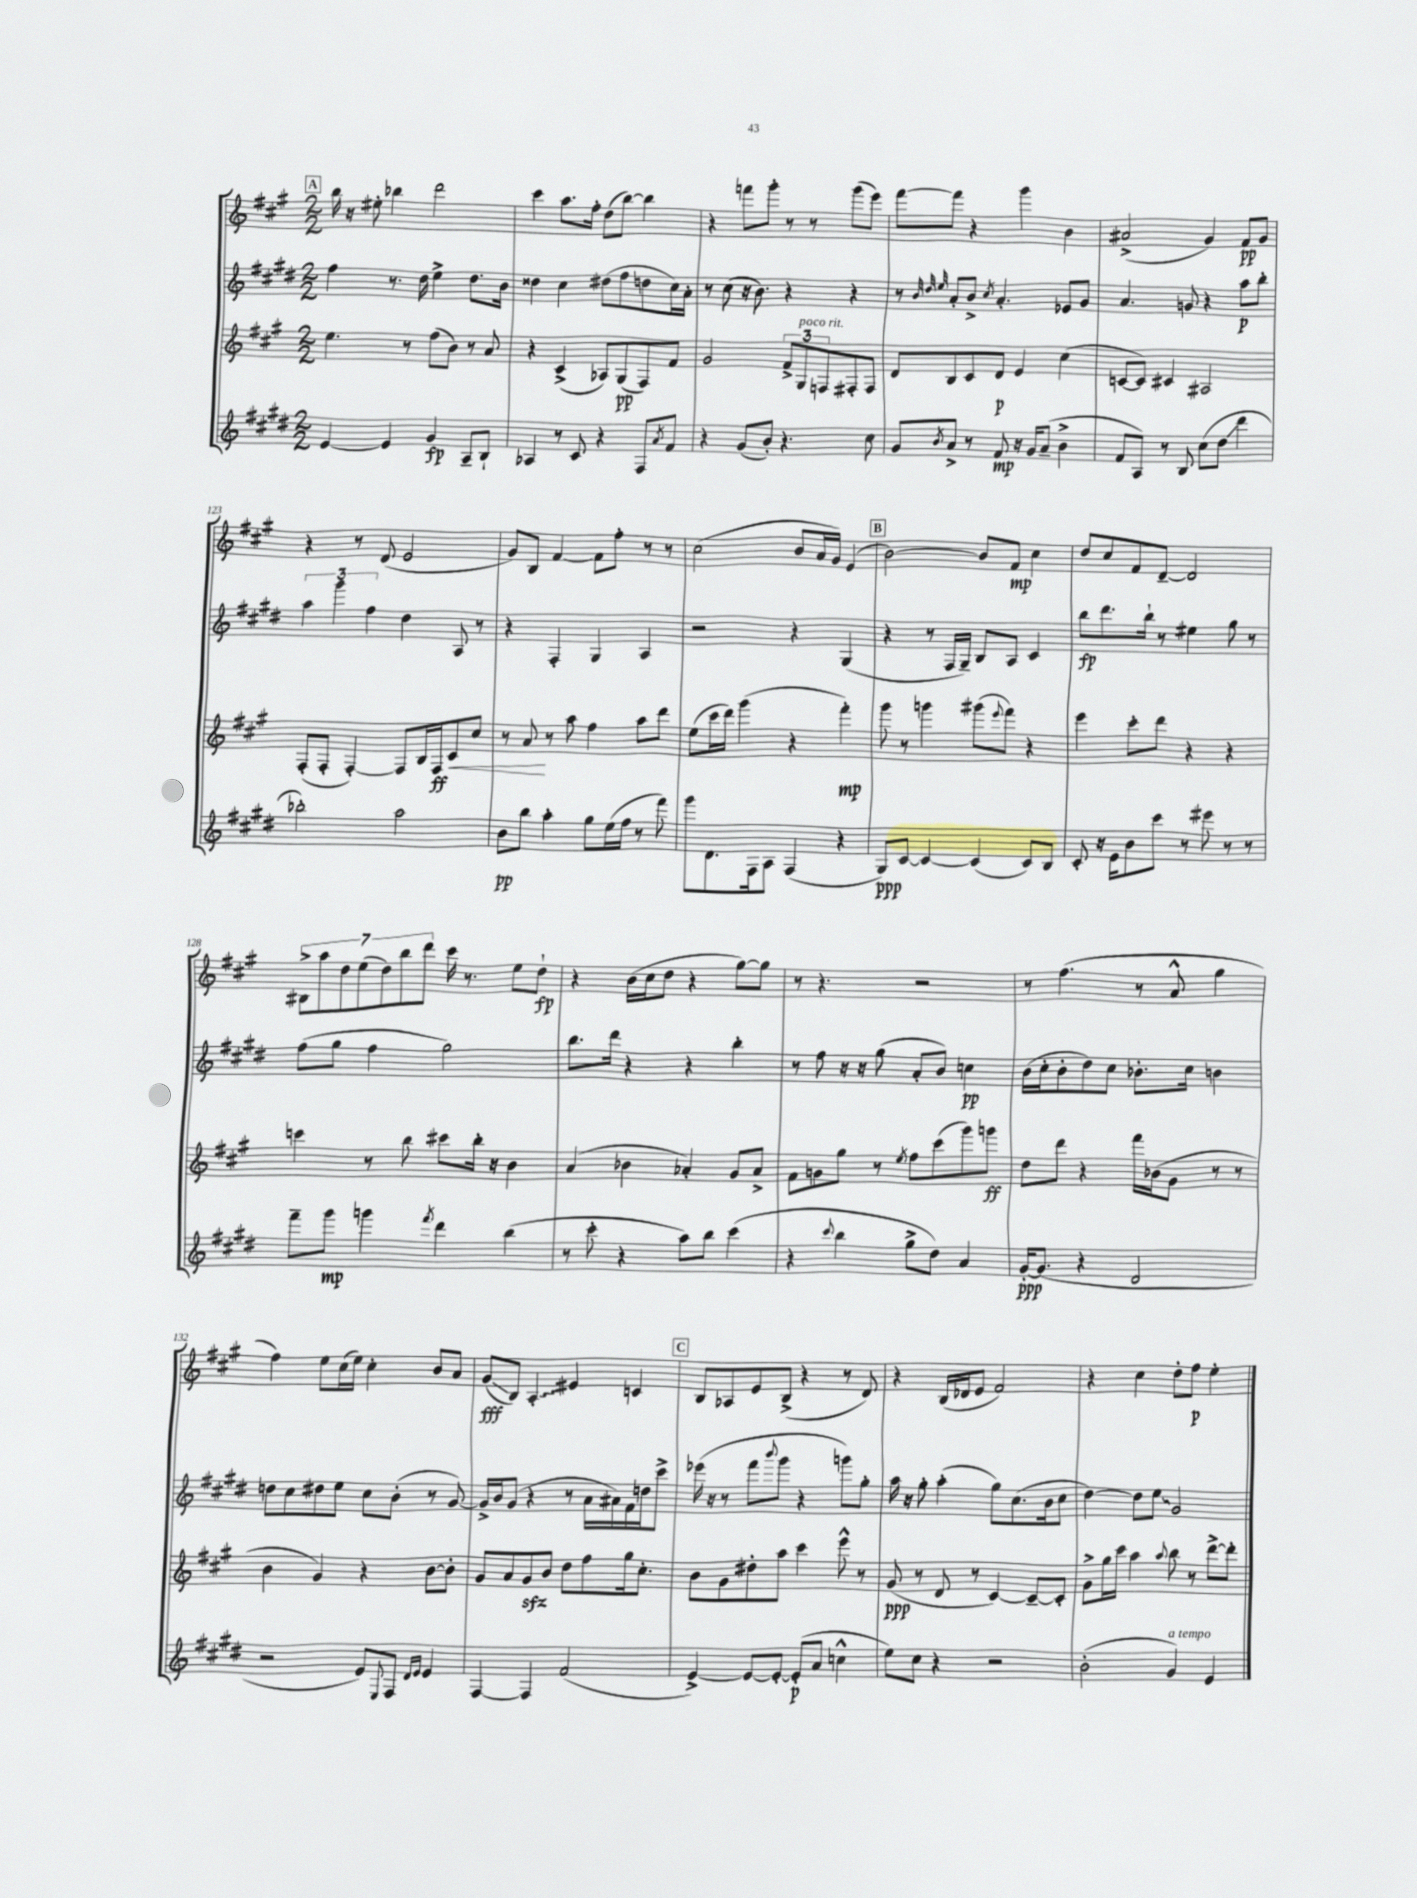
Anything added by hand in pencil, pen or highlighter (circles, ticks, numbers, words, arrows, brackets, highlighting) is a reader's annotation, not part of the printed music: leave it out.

**kern	**kern	**kern	**kern
*staff4	*staff3	*staff2	*staff1
*clefG2	*clefG2	*clefG2	*clefG2
*k[f#c#g#d#]	*k[f#c#g#]	*k[f#c#g#d#]	*k[f#c#g#]
*M2/2	*M2/2	*M2/2	*M2/2
[4e	4.ee	4ff#	16bb
.	.	.	16r
.	.	.	8ee#'
4e]	.	8.r	4bb-
.	8r	.	.
.	.	16dd#	.
4g#	(8ff#	4ee^	2ddd
.	8b)	.	.
8A~	8r	8.dd#	.
8B`	8a	.	.
.	.	16b	.
=	=	=	=
4A-	4r	4dd##	4ccc#
8r	(4c#^	4cc#	8.aa
8c#	.	.	.
.	.	.	16ff#'
4r	8A-)	(8dd#	(8dd
.	(8G#	8ff#	[8bb)
8F#	8F#)	8dd	4bb]
8qa	.	.	.
8f#	8f#	16cc#)	.
.	.	16a'	.
=	=	=	=
4r	2g#	8r	4r
.	.	(8cc#	.
(8g#	.	16r	8fff
.	.	8.b)	.
8b')	.	.	8ggg#'
4.r	12f#^	4r	8r
.	12G#	.	.
.	.	.	8r
.	12F	.	.
.	8F#'	4r	(8ggg#
8cc#	8F#	.	8eee)
=	=	=	=
8g#	8d	8r	[8fff#
.	.	32qqb	.
.	.	32qqdd#	.
8qb	.	32qqee	.
8a^	8B	8a'	8fff#]
8r	8c#	8b^	4r
.	.	8qcc#	.
8f#	8d	4.a'	.
16r	4e	.	4ggg#
16g#	.	.	.
(8a~	.	.	.
4b^	(4cc#	8e-	4b
.	.	8g#	.
=	=	=	=
8f#	[8c	4.a	(2a#^
8A)	8c])	.	.
8r	4c#	.	.
8B	.	8g	.
(8cc#	2A#	4r	4g#)
8dd#	.	.	.
4ddd#	.	8aa	8f#
.	.	8bb'	8g#
=	=	=	=
2bb-')	(8F#'	6aa	4r
.	8F#'	.	.
.	.	6ggg#	.
.	[4F#')	.	8r
.	.	6ff#	.
.	.	.	(8d
2aa	8F#]	4dd#	2e
.	16B	.	.
.	16F#	.	.
.	8c#	8A	.
.	8cc#	8r	.
=	=	=	=
8b	8r	4r	8g#)
8bb	8a	.	8B
4aa'	8r	4F#'	[4f#
.	8aa	.	.
8gg#	4ff#	4G#	8f#]
(16ee	.	.	8ff#'
16ff#	.	.	.
8r	8aa	4A	8r
8fff#)	8ddd	.	8r
=	=	=	=
8ggg#	(8ee	2r	(2cc#
8.d#	16ccc#	.	.
.	16ddd)	.	.
.	(4ggg#	.	.
16F#	.	.	.
8A	.	.	.
(4F#	4r	4r	8b
.	.	.	16a
.	.	.	16g#)
4r	4fff#')	(4G#	(4e
=	=	=	=
8G#)	8ggg#	4r	[2b)
[8c#	8r	.	.
4c#_	4ggg	8r	.
.	.	16F#	.
.	.	16G#~)	.
(4c#]	(8ggg#	8B	8b]
.	8qqeee	.	.
.	8fff#)	8A	8f#
8c#)	4r	4c#	4cc#
8B	.	.	.
=	=	=	=
8c#'	4eee	8bb	8dd
16r	.	8.ddd#	8cc#
16e	.	.	.
8b	8ccc#'	.	8f#
.	.	16bb`	.
8ccc#	8ddd	8r	[8d~
8r	4r	4ee#	2d]
8eee#	.	.	.
8r	4r	8gg#	.
8r	.	8r	.
=	=	=	=
8fff#~	4ccc	(8ff#	14B#^
.	.	.	14aa
8ggg#	.	8gg#	.
.	.	.	14dd
.	.	.	(14ee
4ggg	8r	4ff#	.
.	.	.	14dd)
.	.	.	14bb
.	8bb	.	.
.	.	.	14ddd
8qfff#	.	.	.
4ddd#	8ccc#	2gg#)	16ccc#
.	.	.	8.r
.	16bb'	.	.
.	16r	.	.
(4bb	4b	.	8ee
.	.	.	8dd`
=	=	=	=
8r	(4a	8.bb	4r
8ccc#'	.	.	.
.	.	16ddd#	.
4r	4b-	4r	(16b
.	.	.	16cc#
.	.	.	8dd
8aa)	4a-')	4r	4r
8bb	.	.	.
(4ccc#	8g#	4bb'	[8gg#)
.	8a-^	.	8gg#]
=	=	=	=
4r	8f#	8r	8r
.	8g	8ff#	4.r
8qqccc#	.	.	.
4bb	8gg#	16r	.
.	.	16r	.
.	8r	(8gg#	.
.	8qee	.	.
8gg#^	8ff#	8a'	2r
8dd#)	(8ccc#	8b)	.
4a	8ggg#)	4cc	.
.	8ggg	.	.
=	=	=	=
[16g#'	8dd	(16b	8r
(8.g#]	.	16cc#'	.
.	8ddd	8b'	(4.ff#
4r	4r	8dd#)	.
.	.	8cc#	.
2d#	16fff#	8.b-'	8r
.	(16b-	.	.
.	8g#	.	8a^^
.	.	16cc#	.
.	8r	4b	4gg#
.	8r	.	.
=	=	=	=
2r	4b	8dd	4ff#)
.	.	8cc#	.
.	4g#)	8dd#	8ee
.	.	8ee	(16cc#
.	.	.	16ee)
8e)	4r	8cc#	4cc#'
8qqE	.	.	.
8F#	.	(8b'	.
16qqd#	.	.	.
16qqe	.	.	.
4e	[8b	8r	8b
.	8b']	[8g#)	8a
=	=	=	=
[4F#	8g#	16g#^]	(8g#
.	.	16b	.
.	8a	(8g#	8B)
4F#]	8g#	4r	4A'
.	8b	.	.
(2f#	8dd	8r	4e#
.	8ff#	16a	.
.	.	16a#)	.
.	16gg#	16f#	4c
.	8.cc#'	16dd	.
.	.	8ccc#^	.
=	=	=	=
[4e^)	8b	(16eee-	8B
.	.	16r	.
.	8g#	8r	8A-
8e_	8dd#'	8fff#	8e
.	.	8qqbbb	.
8e'_	8aa	8ggg#	(8B^
(8e']	4ccc#	4r	4r
8a	.	.	.
4cc^^	8eee^^	8ggg)	8r
.	8r	8gg#'	8d)
=	=	=	=
8ee)	(8g#	16aa	4r
.	.	16r	.
8cc#	8r	8gg#'	.
4r	8d	(4aa'	(16B
.	.	.	16d-
.	8r	.	8e
2r	[4c#)	8gg#)	2f#)
.	.	(8.cc#	.
.	8c#~_	.	.
.	.	16b	.
.	8c#']	8cc#	.
=	=	=	=
(2b'	8g#^	[4dd#)	4r
.	16gg#	.	.
.	16ccc#	.	.
.	4aa	8dd#]	4cc#
.	.	8ee	.
.	8qqaa	.	.
4g#)	8bb	2g#	8dd'
.	8r	.	8ff#
4e	[8ddd^	.	4ee'
.	8ddd']	.	.
==	==	==	==
*-	*-	*-	*-
